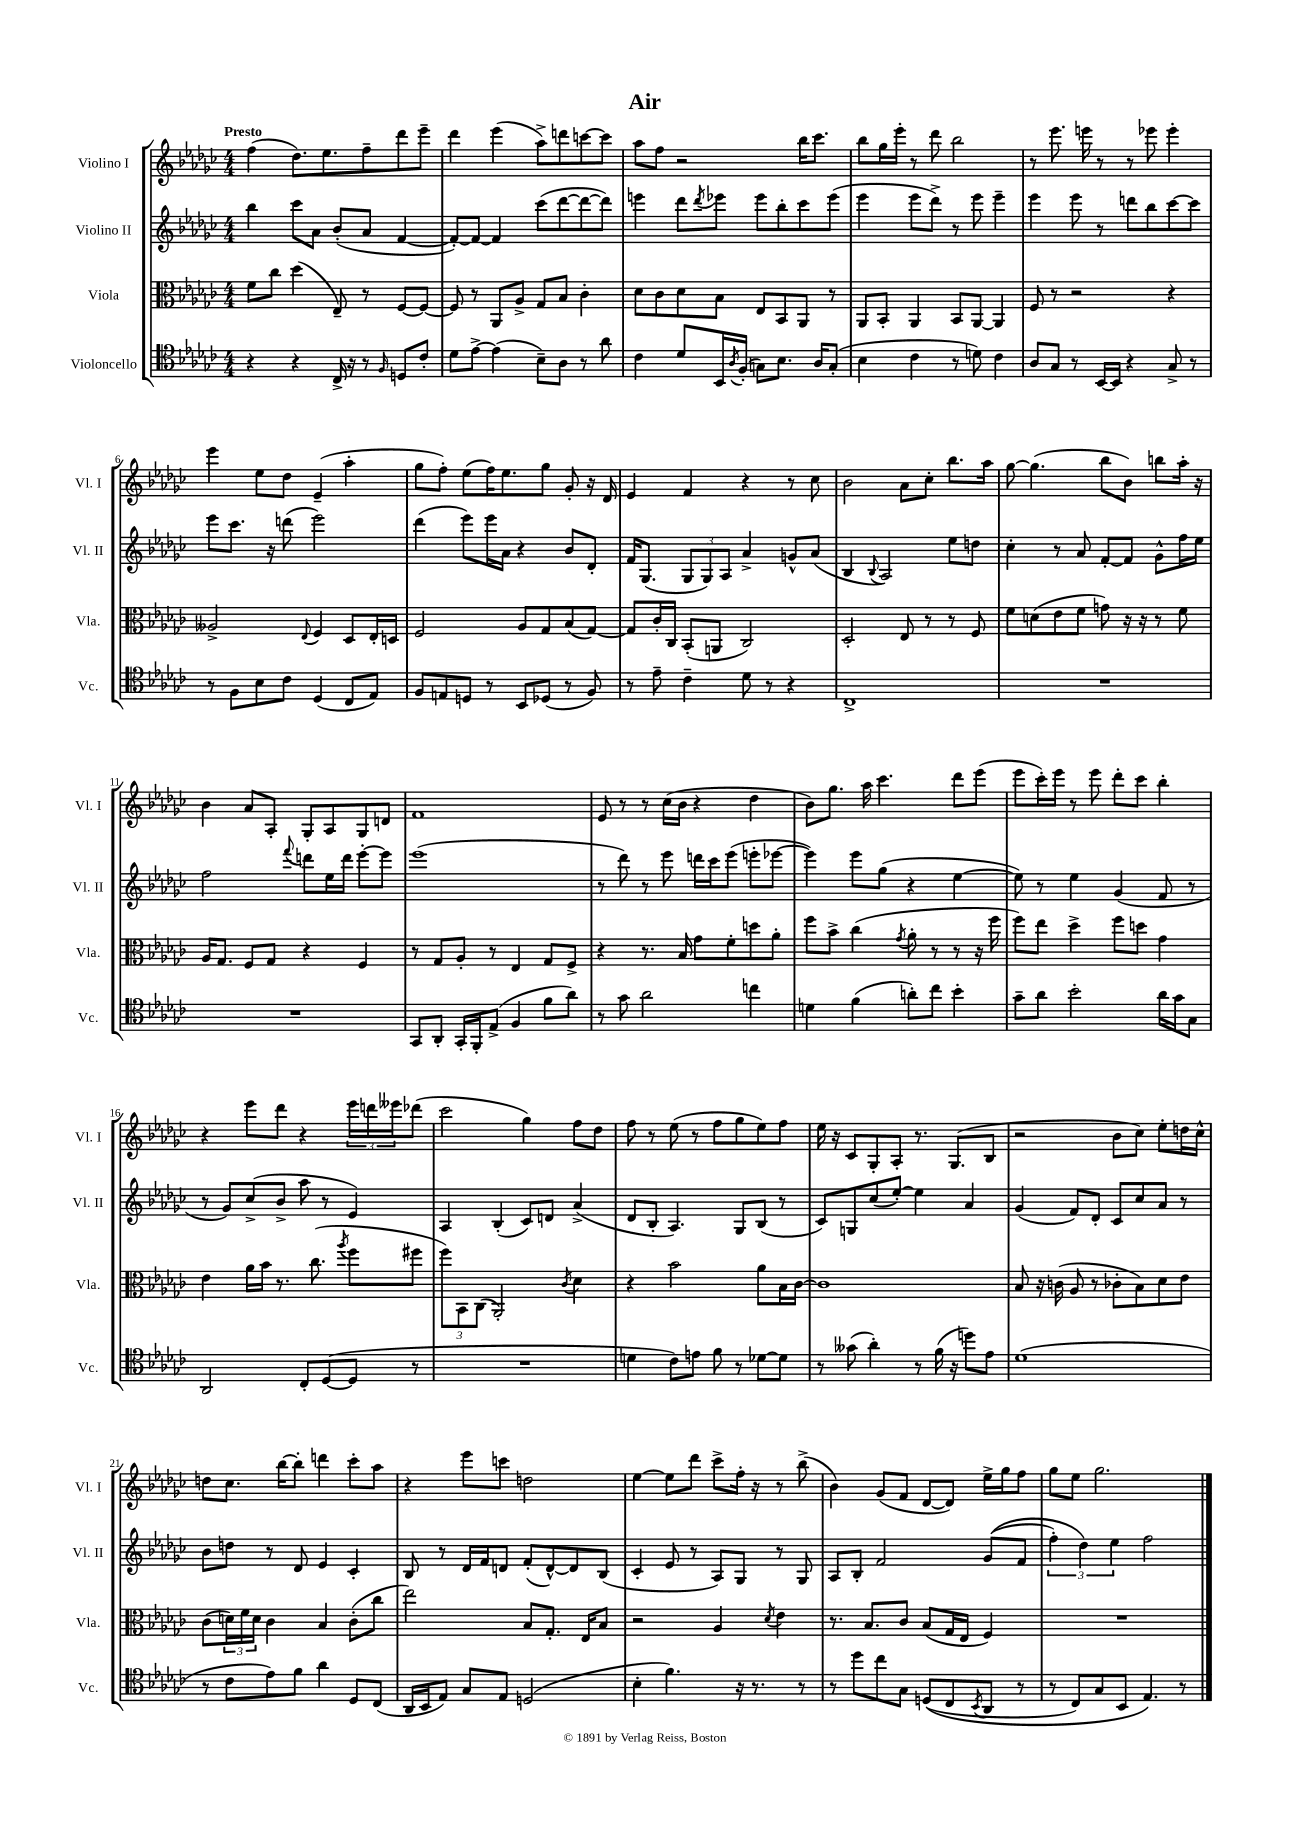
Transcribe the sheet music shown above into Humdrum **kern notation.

**kern	**kern	**kern	**kern
*staff4	*staff3	*staff2	*staff1
*clefC4	*clefC3	*clefG2	*clefG2
*k[b-e-a-d-g-c-]	*k[b-e-a-d-g-c-]	*k[b-e-a-d-g-c-]	*k[b-e-a-d-g-c-]
*M4/4	*M4/4	*M4/4	*M4/4
4r	8f	4bb-	(4ff
.	8cc-	.	.
4r	(4dd-	8ccc-	8.dd-)
.	.	8a-	.
.	.	.	8.ee-
16C-^	8E-~)	(8b-'	.
16r	.	.	.
8r	8r	8a-	8ff~
16qqF	.	.	.
8D	[8F	[4f	8ddd-
8c-'	8F_	.	8eee-~
=	=	=	=
8d-	8F]	8f'_)	4ddd-
[8e-^	8r	8f_	.
(4e-]	8AA-	4f]	(4eee-
.	8A-^	.	.
8B-~)	8G-	(8ccc-	8aa-^)
8A-	8B-	[8ddd-	8ddd
8r	4c-'	8ddd-_	[8ccc
8a-	.	8ddd-])	8ccc]
=	=	=	=
4c-	8d-	4eee	8aa-
.	8c-	.	8ff
8d-	8d-	8ddd-	2r
.	.	8qddd-	.
16BB-	8B-	8eee-	.
8qA-	.	.	.
(16F'	.	.	.
8G)	8E-	8eee-	.
8.B-	8BB-	8bb-'	.
.	8AA-	8ccc-	16bb-
16A-	.	.	8.ccc-
(8G'	8r	(8eee-	.
=	=	=	=
4B-	8AA-	4eee-	8bb-
.	8BB-'	.	16gg-
.	.	.	16eee-'
4c-	4AA-	8eee-	8r
.	.	8ddd-^)	8ddd-
8r	8BB-	8r	2bb-
8d)	[8AA-	8eee-	.
4c-	4AA-]	4eee-~	.
=	=	=	=
8A-	8F	4eee-	8r
8G-	8r	.	8.eee-
8r	2r	8eee-	.
.	.	.	16eee
[16BB-	.	8r	8r
16BB-]	.	.	.
4r	.	8ddd	8r
.	.	8bb-	8eee-
8G-^	4r	[8ccc-	4eee-'
8r	.	8ccc-]	.
=	=	=	=
8r	2A--^	8eee-	4eee-
8F	.	8.ccc-	.
8B-	.	.	8ee-
.	.	16r	.
8c-	.	(8ddd	8dd-
.	8qqE-	.	.
(4D-	4F	2eee-)	(4e-~
8C-	8D-	.	4aa-'
8E-)	16E-'	.	.
.	16D	.	.
=	=	=	=
8F	2F	(4ddd-	8gg-
8E	.	.	8ff')
8D	.	8eee-)	(8ee-
8r	.	16eee-	16ff)
.	.	16a-	8.ee-
8BB-	8A-	4r	.
(8D-	8G-	.	8gg-
8r	(8B-	8b-	8g-'
8F)	[8G-)	8d-'	16r
.	.	.	16d-
=	=	=	=
8r	8G-]	16f	4e-
.	.	(8.G-	.
8e-~	16c-'	.	.
.	16C-	.	.
4c-~	(8BB-'	12G-	4f
.	.	12G-)	.
.	8AA	.	.
.	.	12A-	.
8d-	2C-)	4a-^	4r
8r	.	.	.
4r	.	8g^^	8r
.	.	(8a-	8cc-
=	=	=	=
1C-^	2D-'	4B-	2b-
.	.	8qqB-	.
.	.	2A-)	.
.	8E-	.	8a-
.	8r	.	8cc-'
.	8r	8ee-	8.bb-
.	8F	8dd	.
.	.	.	16aa-
=	=	=	=
1r	8f	4cc-'	[8gg-
.	(8d	.	(4.gg-]
.	8e-	8r	.
.	8f	8a-	.
.	8g)	[8f'	8bb-
.	16r	8f]	8b-)
.	16r	.	.
.	8r	8g-^^	8bb
.	8f	16ff	16aa-'
.	.	16ee-	16r
=	=	=	=
1r	16A-	2ff	4b-
.	8.G-	.	.
.	8F	.	8a-
.	8G-	.	8A-'
.	.	8qqfff	.
.	4r	8ddd	8G-'
.	.	16ee-	8A-
.	.	16ddd	.
.	4F	[8eee-'	8G-
.	.	8eee-]	8d
=	=	=	=
8GG-	8r	(1eee-	1f
8AA-'	8G-	.	.
16GG-'	8A-'	.	.
16FF'	.	.	.
(8E-^	8r	.	.
4F	4E-	.	.
8f	8G-	.	.
8a-)	8F^	.	.
=	=	=	=
8r	4r	8r	8e-
8g-	.	8ddd-)	8r
2a-	8.r	8r	8r
.	.	8eee-	(16cc-
.	16B-	.	16b-
.	8g-	16ddd	4r
.	.	16ccc-	.
.	8f'	(8eee-	.
4cc	8dd	8eee'	4dd-
.	8a-'	[8eee-	.
=	=	=	=
4d	8ff	4eee-])	8b-)
.	8b-^	.	8.gg-
(4f	(4cc-	8eee-	.
.	.	.	16aa-
.	.	(8gg-	4.ccc-
.	8qg-	.	.
8a')	8a-'	4r	.
8cc-	8r	.	.
4b-'	8r	[4ee-	8ddd-
.	16r	.	(8eee-
.	16ff	.	.
=	=	=	=
8g-~	8ff)	8ee-])	8eee-
8a-	8ee-	8r	16ccc-')
.	.	.	16eee-
2b-'	4dd-^	4ee-	8r
.	.	.	8eee-
.	8ff	(4g-	8ddd-'
.	8dd	.	8ccc-
16a-	4g-	8f	4bb-'
16g-	.	.	.
8G-	.	8r	.
=	=	=	=
2AA-	4e-	8r	4r
.	.	8g-)	.
.	16a-	(8cc-^	8eee-
.	16b-	.	.
.	8.r	8b-^	8ddd-
8C-'	.	8aa-	4r
.	(8.cc-	.	.
([8D-	.	8r	.
.	8qaa-	.	.
8D-]	8ff	4e-)	24eee-
.	.	.	24ddd
.	.	.	24eee--
8r	8ff#	.	(8ddd-
=	=	=	=
1r	12ff)	4A-	2ccc-
.	12BB-	.	.
.	(12C-	.	.
.	2AA-')	(4B-'	.
.	.	8c-)	4gg-)
.	.	8d	.
.	8qc-	.	.
.	4d-	(4a-^	8ff
.	.	.	8dd-
=	=	=	=
4d	4r	8d-	8ff
.	.	8B-'	8r
8c-)	2b-	4.A-)	(8ee-
8e	.	.	8r
8f	.	.	8ff
8r	.	8G-	8gg-
[8d-	8a-	(8B-	8ee-)
8d-]	16B-	8r	8ff
.	[16c-	.	.
=	=	=	=
8r	1c-]	8c-)	16ee-
.	.	.	16r
(8g--	.	8G	8c-
4a-')	.	(8cc-	8G-'
.	.	[8ee-')	8A-'
8r	.	4ee-]	8.r
(16f	.	.	.
16r	.	.	(8.G-
8dd)	.	4a-	.
8e-	.	.	8B-
=	=	=	=
(1d-	8B-	(4g-	2r
.	16r	.	.
.	(16c	.	.
.	8A-	8f)	.
.	8r	8d-'	.
.	8c-'	8c-	8b-
.	8B-)	8cc-	8cc-)
.	8d-	8a-	8ee-'
.	8e-	8r	16dd
.	.	.	16cc-^^
=	=	=	=
8r	(8c-	8b-	8dd
8c-	24d)	8dd	8.cc-
.	24f	.	.
.	24d	.	.
8e-)	4c-	8r	.
.	.	.	[16bb-
8f	.	8d-	8bb-']
4a-	4B-	4e-	4ddd
8D-	(8c-'	4c-'	8ccc-'
(8C-	8cc-	.	8aa-
=	=	=	=
16AA-	2ee-)	8B-	4r
16BB-	.	.	.
8E-)	.	8r	.
8G-	.	16d-	8eee-
.	.	16f	.
8E-	.	8d	8ccc
(2D	8B-	(8f'	2dd
.	8.G-'	[8d^^)	.
.	.	8d]	.
.	16E-	.	.
.	8B-	(8B-	.
=	=	=	=
4B-'	2r	4c-'	[4ee-
4.f)	.	8e-	8ee-]
.	.	8r	8ddd-
.	4A-	8A-)	8ccc-^
16r	.	8G-	16ff'
8.r	.	.	16r
.	8qd-	.	.
.	4e-	8r	8r
8r	.	8G-	(8bb-^
=	=	=	=
8r	8.r	8A-	4b-)
8dd-	.	8B-'	.
.	8.B-	.	.
8cc-	.	2f	(8g-
8G-	8c-	.	8f
&((8D	(8B-	.	[8d-
8C-	16G-	.	8d-])
.	16E-	.	.
8qBB-	.	.	.
8AA-	4F)	&((8g-	16ee-^
.	.	.	16gg-
8r	.	8f	8ff
=	=	=	=
8r	1r	6ff')	8gg-
8C-)	.	.	8ee-
.	.	6dd-&)	.
8G-	.	.	2.gg-
.	.	6ee-	.
8BB-	.	.	.
4.E-&)	.	2ff	.
8r	.	.	.
==	==	==	==
*-	*-	*-	*-
